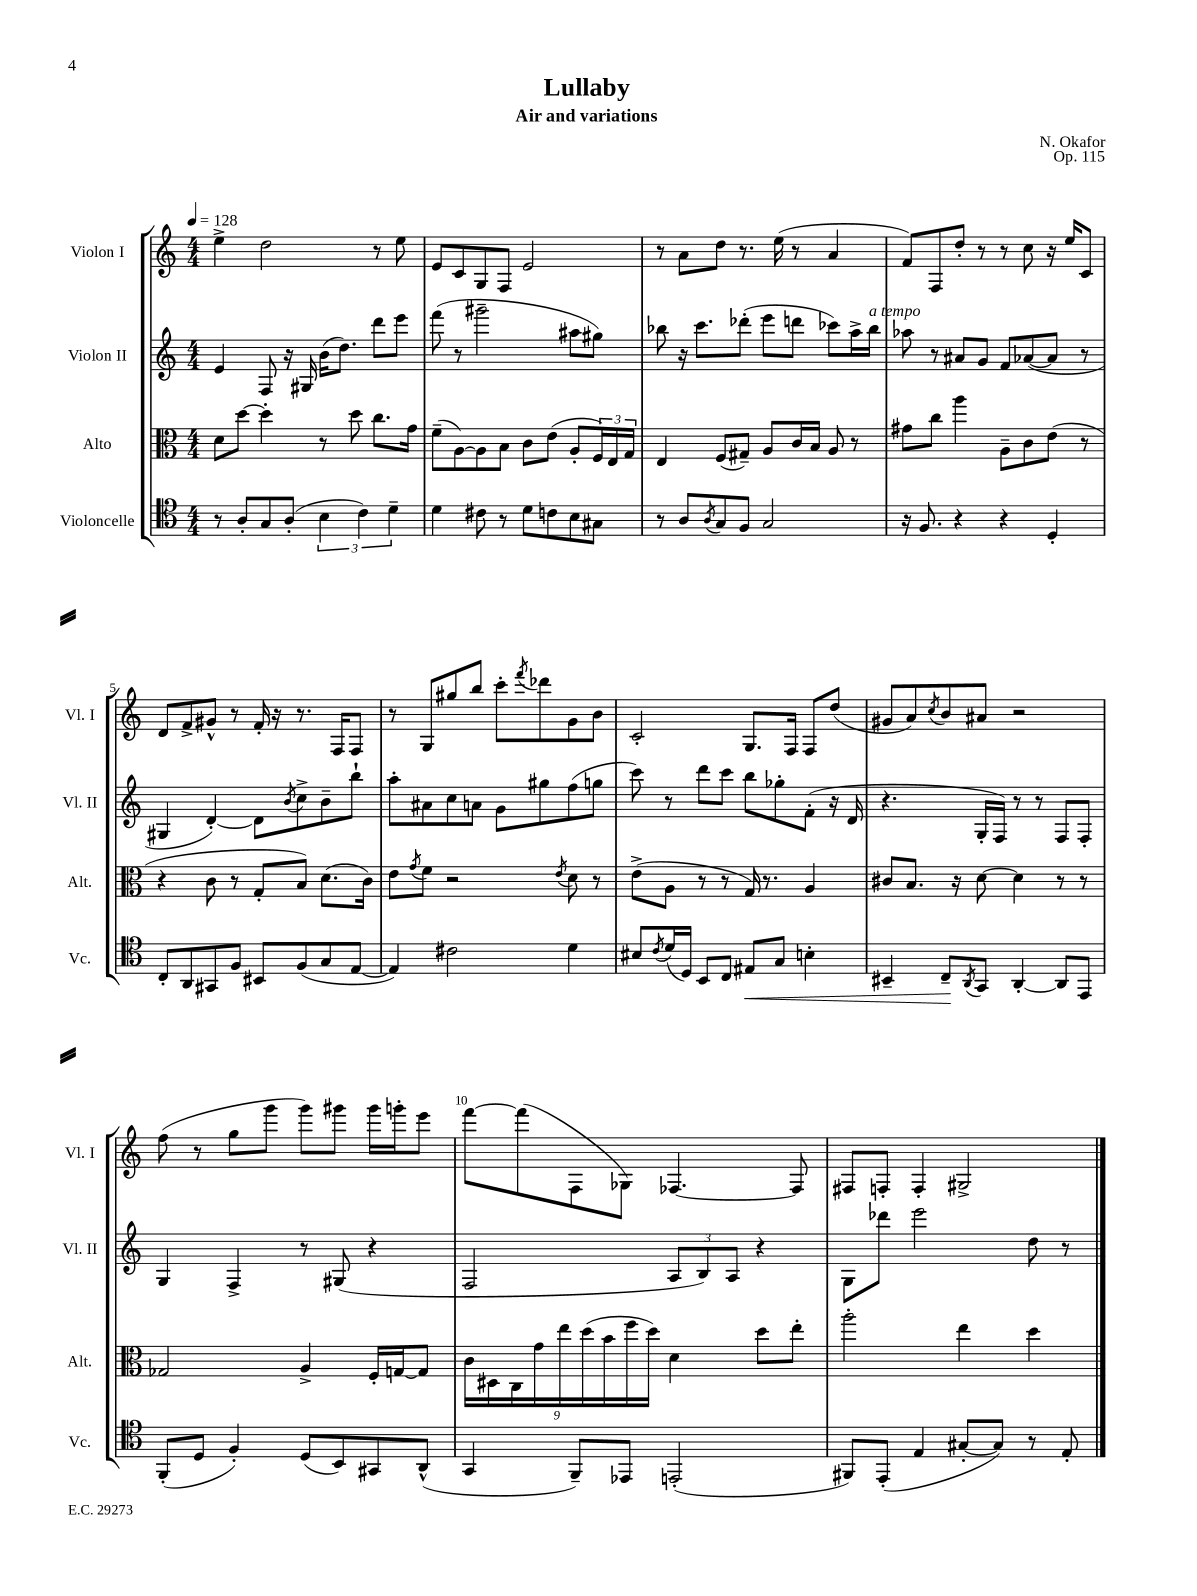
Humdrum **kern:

**kern	**kern	**kern	**kern
*staff4	*staff3	*staff2	*staff1
*clefC4	*clefC3	*clefG2	*clefG2
*k[]	*k[]	*k[]	*k[]
*M4/4	*M4/4	*M4/4	*M4/4
*MM128	*MM128	*MM128	*MM128
8r	8d\L	4e/	4ee^\
8A'/L	[8dd\J	.	.
8G/	4dd'\]	8F/	2dd\
(8A'/J	.	16r	.
.	.	16G#/	.
6B\	8r	(16b\LK	.
.	.	8.dd\J)	.
.	8dd\	.	.
6c\)	.	.	.
.	8.cc\L	8ddd\L	8r
6d~\	.	.	.
.	.	8eee\J	8ee\
.	16g\Jk	.	.
=	=	=	=
4d\	(8f~\L	(8fff\	8e/L
.	[8A\)	8r	8c/
8c#\	8A\]	2ggg#~\	8G/
8r	8B\J	.	8F/J
8d\L	8c\L	.	2e/
8c\	(8e\J	.	.
8B\	8A'/L	8aa#\L	.
8G#\J	24F/L)	8gg#\J)	.
.	24E/	.	.
.	24G/JJ	.	.
=	=	=	=
8r	4E/	8bb-\	8r
8A/L	.	16r	8a\L
.	.	8.ccc\L	.
8qA/	.	.	.
8G/	(8F/L	.	8dd\J
8F/J	8G#~/J)	(8ddd-'\J	8.r
2G/	8A/L	8eee\L	.
.	.	.	(16ee\
.	16c/L	8ddd\J	8r
.	16B/JJ	.	.
.	8A/	8ccc-\L)	4a/
.	8r	16aa^\L	.
.	.	16bb-\JJ	.
=	=	=	=
16r	8g#\L	8aa-\	8f/L)
8.F/	.	.	.
.	8cc\J	8r	8F/
4r	4aa\	8a#/L	8dd'/J
.	.	8g/J	8r
4r	8A~\L	8f/L	8r
.	8c\	([8a-/	8cc\
4D'/	(8e\J	8a-/]J	16r
.	.	.	16ee/LK
.	8r	8r	8c/J
=	=	=	=
8C'/L	4r	4G#/	8d/L
8AA/	.	.	8f^/
8GG#/	8c\	[4d'/)	8g#^^/J
8F/J	8r	.	8r
8BB#/L	8G'/L	8d\]L	16f'/
.	.	.	16r
.	.	8qb/	.
(8F/	8B/J)	8cc^\	8.r
8G/	(8.d\L	8b~\	.
.	.	.	16F/LK
[8E/J	.	8bb`\J	8F/J
.	16c\Jk)	.	.
=	=	=	=
4E/])	8e\L	8aa'\L	8r
.	8qg/	.	.
.	8f\J	8a#\	8G/L
2c#\	2r	8cc\	8gg#/
.	.	8a\J	8bb/J
.	.	8g\L	8ccc'\L
.	.	.	8qfff/
.	.	8gg#\	8ddd-\
.	8qe/	.	.
4d\	8d\	(8ff\	8g\
.	8r	8gg\J	8b\J
=	=	=	=
8B#/L	(8e^\L	8ccc\)	2c'/
8qc/	.	.	.
(16d/L	8A\J	8r	.
16D/JJ)	.	.	.
8BB/L	8r	8ddd\L	.
8C/J	8r	8ccc\J	.
8E#/L	16G/)	8bb\L	8.G/L
.	8.r	.	.
8G/J	.	8gg-'\	.
.	.	.	16F/Jk
4B'\	4A/	(8f'\J	8F/L
.	.	16r	(8dd/J
.	.	16d/	.
=	=	=	=
4BB#~/	8c#/L	4.r	8g#/L
.	8.B/J	.	8a/)
.	.	.	8qcc/
8C~/L	.	.	8b/
.	16r	.	.
8qAA/	.	.	.
8GG/J	[8d\	16G'/LL	8a#/J
.	.	16F/JJ)	.
[4AA'/	4d\]	8r	2r
.	.	8r	.
8AA/]L	8r	8F/L	.
8EE/J	8r	8F'/J	.
=	=	=	=
(8FF'/L	2G-/	4G/	(8ff\
8D/J	.	.	8r
4F'/)	.	4F^/	8gg\L
.	.	.	8ggg\J
(8D/L	4A^/	8r	8ggg\L)
8BB/)	.	(8G#/	8ggg#\J
8GG#/	16F'/LL	4r	16ggg#\LL
.	[16G/J	.	16ggg'\J
(8AA^^/J	8G/]J	.	8eee\J
=	=	=	=
4GG/	18c\LL	2F/	[8fff\L
.	18D#\	.	.
.	18C\	.	.
.	.	.	(8fff\]
.	18g\	.	.
.	18ee\	.	.
8FF~/L)	.	.	8F\
.	(18dd\	.	.
.	18b\	.	.
8EE-/J	.	.	8G-\J)
.	18ff\	.	.
.	18dd\JJ)	.	.
(2EE'/	4d\	12A/L	[4.F-/
.	.	12B/)	.
.	.	12A/J	.
.	8dd\L	4r	.
.	8ee'\J	.	8F-/]
=	=	=	=
8FF#/L)	2aa'\	8G\L	8F#/L
(8EE'/J	.	8ddd-\J	8F'/J
4E/	.	2eee\	4F'/
[8G#'/L	4ee\	.	2G#^/
8G#/]J)	.	.	.
8r	4dd\	8dd\	.
8E'/	.	8r	.
==	==	==	==
*-	*-	*-	*-
